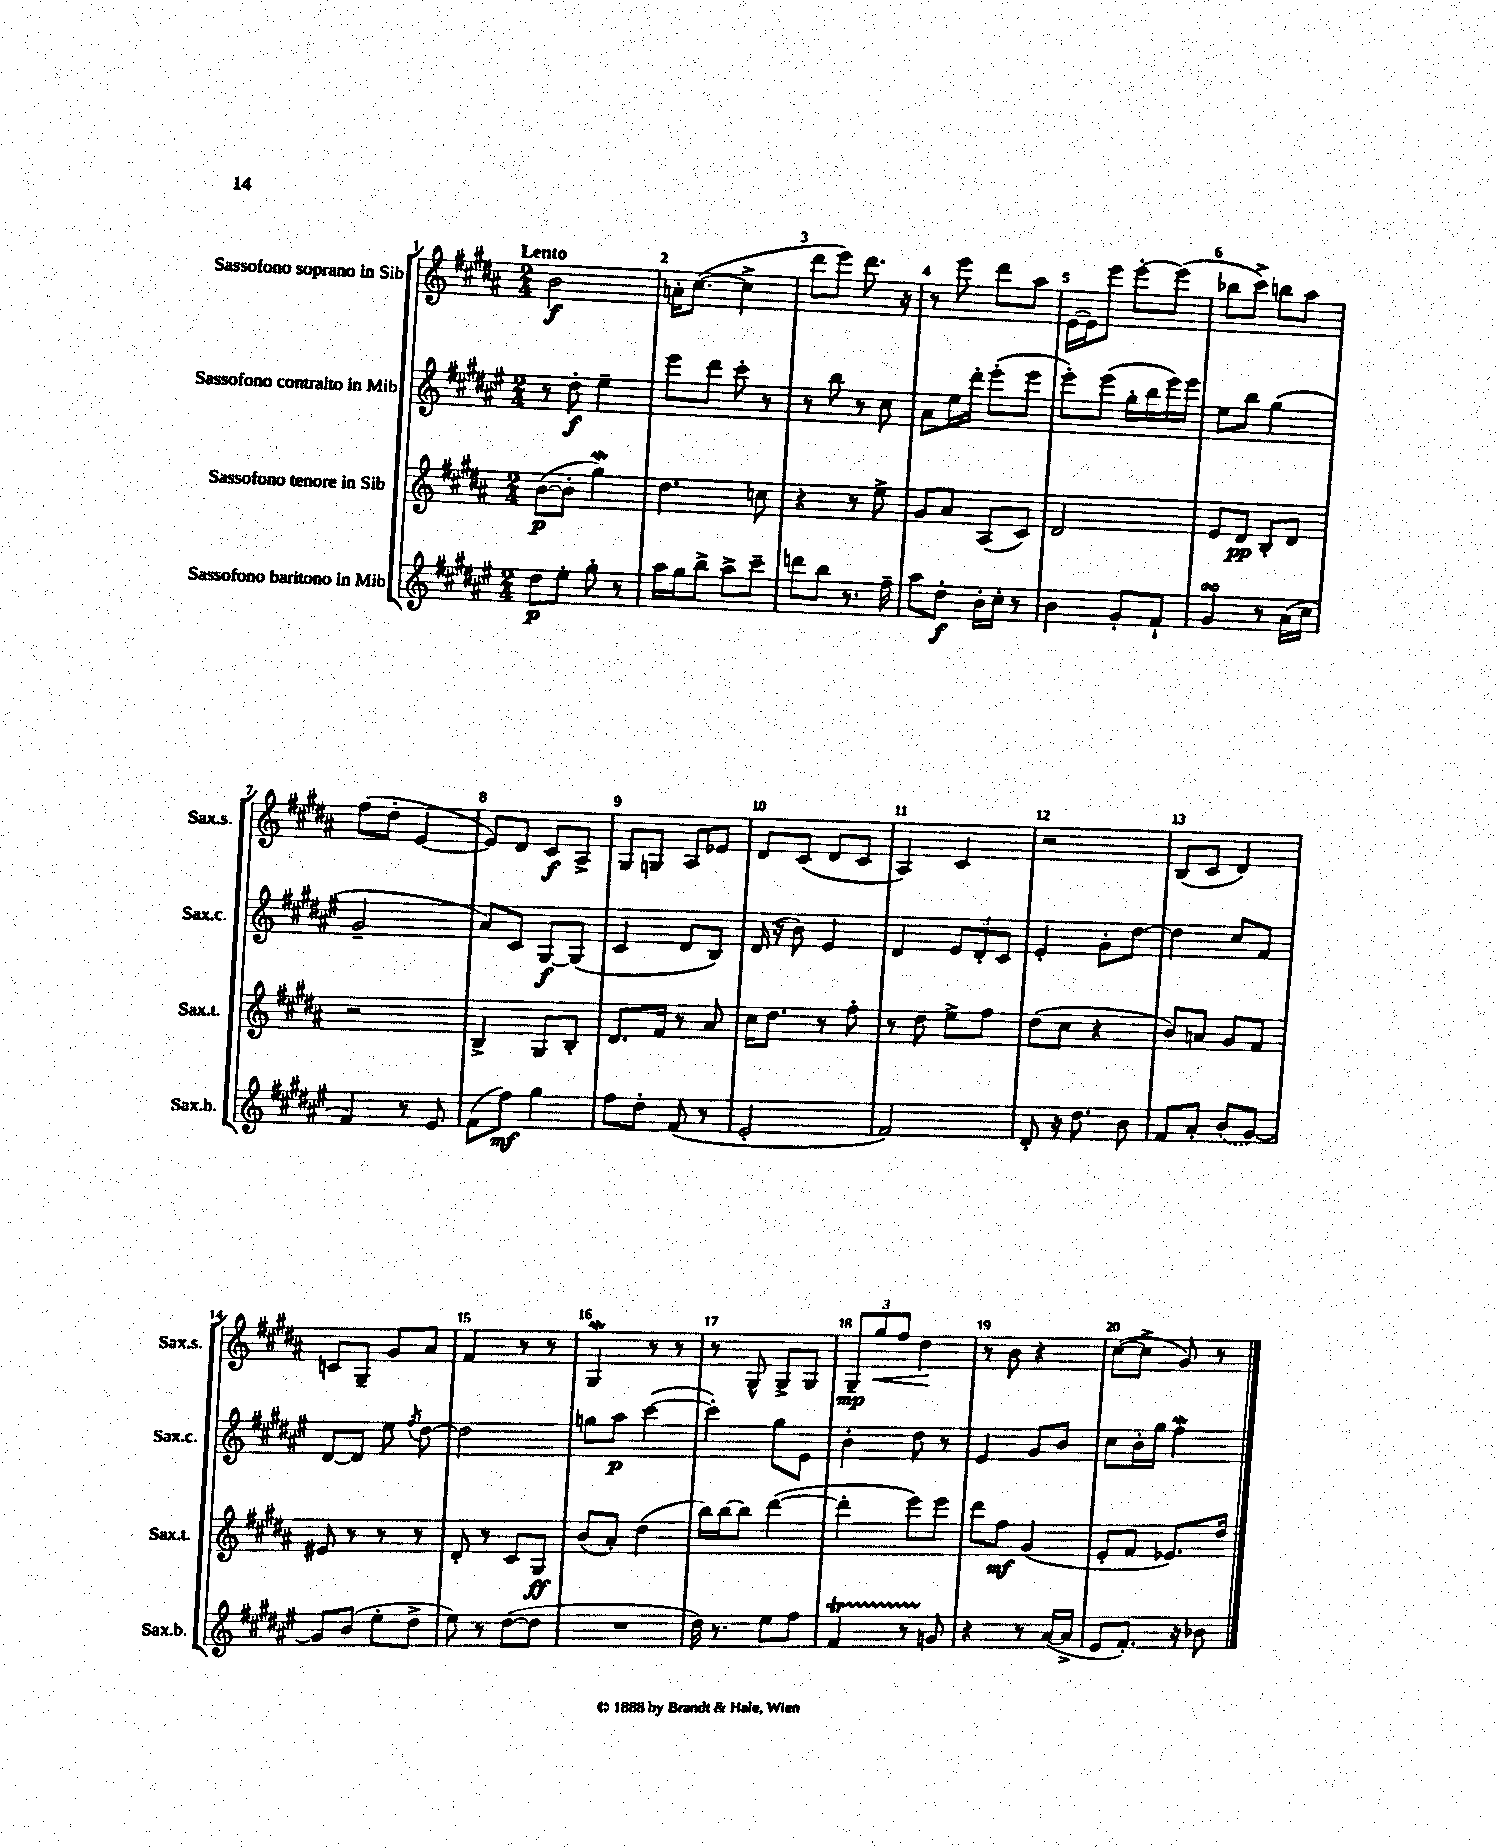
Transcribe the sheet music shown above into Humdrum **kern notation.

**kern	**kern	**kern	**kern
*staff4	*staff3	*staff2	*staff1
*clefG2	*clefG2	*clefG2	*clefG2
*k[f#c#g#d#a#e#]	*k[f#c#g#d#a#]	*k[f#c#g#d#a#e#]	*k[f#c#g#d#a#]
*M2/4	*M2/4	*M2/4	*M2/4
8dd#\L	([8b\L	8r	2b\
8ee#'\J	8b'\]J	8dd#'\	.
8gg#'\	4gg#\)	4ee#~\	.
8r	.	.	.
=	=	=	=
16aa#\LL	4.dd#\	8eee#\L	16a'\LK
16gg#\J	.	.	([8.cc#\J
8bb^\J	.	8ddd#\J	.
8aa#^\L	.	8ccc#'\	4cc#^\]
8ccc#~\J	8cc\	8r	.
=	=	=	=
8ddd\L	4r	8r	8ddd#\L
8bb\J	.	8bb\	8eee\J)
8.r	8r	8r	8.ddd#\
.	8ee^\	8cc#\	.
16ff#~\	.	.	16r
=	=	=	=
8aa#\L	8g#/L	8a#\L	8r
8dd#'\J	8a#/J	16ee#\L	8eee\
.	.	16ddd#'\JJ	.
16b'\LL	(8A#/L	(8eee#'\L	8ddd#\L
16cc#'\JJ	.	.	.
8r	8c#/J)	8eee#\J	8aa#\J
=	=	=	=
4b\	2d#/	8eee#'\L)	[16e\LL
.	.	.	16e\]J
.	.	(8eee#\J	8eee\J
8g#'/L	.	16gg#'\LL	[8eee'\L
.	.	16bb\	.
8f#`/J	.	16eee#\)	(8eee\]J
.	.	16eee#\JJ	.
=	=	=	=
4g#/	8e/L	8ee#\L	8bb-\L
.	8d#/J	8bb\J	8ccc#^\J)
8r	8B'/L	(4gg#\	8bb\L
(16a#\LL	8d#/J	.	8aa#\J
16cc#\JJ	.	.	.
=	=	=	=
4f#/)	2r	2g#~/	(8ff#\L
.	.	.	8dd#'\J
8r	.	.	[4e/
8e#/	.	.	.
=	=	=	=
(8f#\L	4B^/	8a#/L)	8e/]L)
8ff#\J)	.	8c#/J	8d#/J
4gg#\	8G#/L	[8G#/L	8c#/L
.	8B'/J	(8G#/]J	8A#^/J
=	=	=	=
8ff#\L	8.d#/L	4c#/	8G#/L
8dd#'\J	.	.	8G/J
.	16f#/Jk	.	.
(8f#/	8r	8d#/L	8A#/L
8r	8a#/	8B/J)	8e-/J
=	=	=	=
2e#'/	16cc#\LK	(16d#/	8d#/L
.	8.dd#\J	16r	.
.	.	8b\)	(8c#/J
.	8r	4e#/	8d#/L
.	8ff#'\	.	8c#/J
=	=	=	=
2f#/)	8r	4d#/	4A#/)
.	8dd#\	.	.
.	8ee^\L	12e#/L	4c#/
.	.	12d#'/	.
.	8ff#\J	.	.
.	.	12c#/J	.
=	=	=	=
8d#'/	(8dd#\L	4e#'/	2r
16r	8cc#\J	.	.
8.dd#\	.	.	.
.	4r	8g#'\L	.
8b\	.	[8dd#\J	.
=	=	=	=
8f#/L	8b/L)	4dd#\]	(8B/L
8a#'/J	8a/J	.	8c#/J
(8b/L	8g#/L	8cc#/L	4d#/)
[8g#/J)	8f#/J	8f#/J	.
=	=	=	=
8g#/]L	8e#/	[8d#/L	8c/L
(8b/J	8r	8d#/]J	8G#~/J
8ee#'\L	8r	8ee#\	8g#/L
.	.	8qff#/	.
8dd#^\J	8r	[8dd#\	8a#/J
=	=	=	=
8ee#\)	8d#'/	2dd#\]	4f#/
8r	8r	.	.
([8dd#\L	8c#/L	.	8r
8dd#\]J	8G#/J	.	8r
=	=	=	=
2r	(8b/L	8gg\L	4G#/
.	8a#'/J)	8aa#\J	.
.	(4dd#\	([4ccc#\	8r
.	.	.	8r
=	=	=	=
16dd#\)	16bb\LL)	4ccc#'\])	8r
8.r	[16bb\J	.	.
.	8bb\]J	.	8G#^^/
8ee#\L	([4ddd#\	8gg#\L	8G#^/L
8ff#\J	.	8e#\J	8G#/J
=	=	=	=
4f#/	4ddd#'\]	4b'\	12G#~/L
.	.	.	12gg#/
.	.	.	12ff#/J
8r	8eee\L)	8dd#\	4dd#\
8g/	8eee\J	8r	.
=	=	=	=
4r	8ddd#\L	4e#/	8r
.	8ff#\J	.	8b\
8r	(4g#/	8g#/L	4r
([16a#/LL	.	8b/J	.
16a#^/]JJ	.	.	.
=	=	=	=
8e#/L	8e'/L	8cc#\L	([8cc#\L
8.f#'/J)	8f#/J	16b'\L	8cc#^\]J
.	.	16gg#\JJ	.
.	8.e-/L)	4ff#\	8g#/)
16r	.	.	.
8b-\	.	.	8r
.	16dd#/Jk	.	.
==	==	==	==
*-	*-	*-	*-
